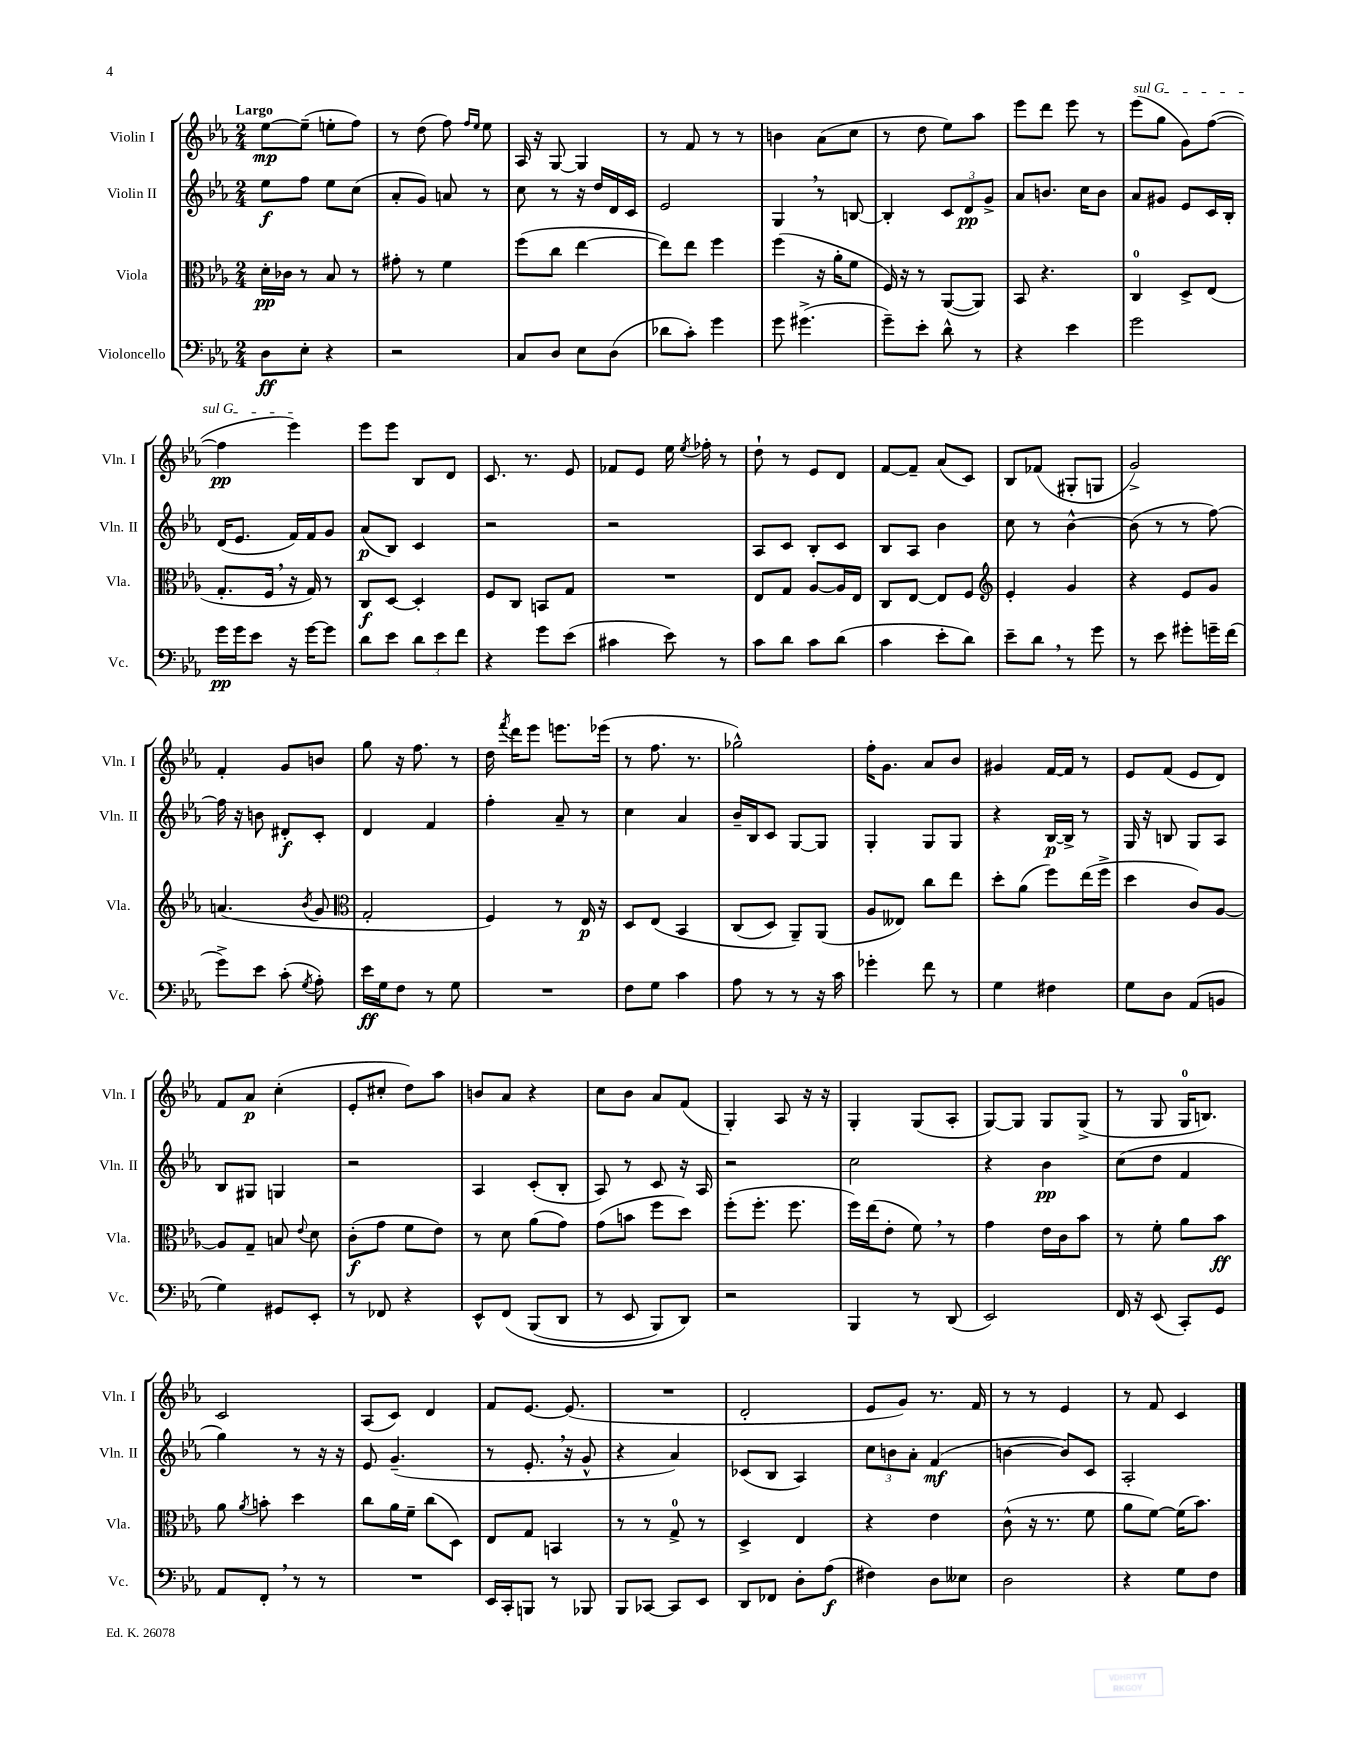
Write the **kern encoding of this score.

**kern	**kern	**kern	**kern
*staff4	*staff3	*staff2	*staff1
*clefF4	*clefC3	*clefG2	*clefG2
*k[b-e-a-]	*k[b-e-a-]	*k[b-e-a-]	*k[b-e-a-]
*M2/4	*M2/4	*M2/4	*M2/4
8D	16d'	8ee-	[8ee-
.	16c-	.	.
8E-'	8r	8ff	(8ee-~]
4r	8B-	8ee-	8ee'
.	8r	(8cc	8ff)
=	=	=	=
2r	8g#'	8a-'	8r
.	8r	8g)	(8dd
.	4f	8a	8ff)
.	.	.	16qqff
.	.	.	16qqee-
.	.	8r	8ee-
=	=	=	=
8C	(8ff	8cc	16A-
.	.	.	16r
8D	8cc	8r	[8G
8E-	[4ee-	16r	4G]
.	.	16dd	.
(8D	.	16d	.
.	.	16c	.
=	=	=	=
8d-	8ee-])	2e-	8r
8c')	8ee-	.	8f
4g	4ff	.	8r
.	.	.	8r
=	=	=	=
8g	(4ff	4G	4b
(4.g#^	.	.	.
.	16r	8r	(8a-
.	16a-'	.	.
.	8f	[8B	8cc
=	=	=	=
8g~)	16F)	4B']	8r
.	16r	.	.
8e-'	8r	.	8dd
8d^^	([8AA-	12c	8ee-)
.	.	12d	.
8r	8AA-])	.	8aa-
.	.	12g^	.
=	=	=	=
4r	8BB-	8a-	8eee-
.	4.r	8.b	8ddd
4e-	.	.	8eee-
.	.	16cc	.
.	.	8b	8r
=	=	=	=
2g	4C	8a-	(8eee-
.	.	8g#	8gg
.	8D^	8e-	8g)
.	(8E-	16c	([8ff
.	.	16B-'	.
=	=	=	=
16g	8.G'	(16d	4ff]
16g	.	8.e-	.
8e-	.	.	.
.	16F	.	.
16r	16r	16f)	4eee-)
[16g	16G)	16f	.
8g]	8r	8g	.
=	=	=	=
8d	8C	(8a-	8eee-
8e-	[8D	8B-)	8eee-
12d	4D']	4c	8B-
12e-	.	.	.
.	.	.	8d
12f	.	.	.
=	=	=	=
4r	8F	2r	8.c
.	8C	.	.
.	.	.	8.r
8g	8BB	.	.
(8e-	8G	.	8e-
=	=	=	=
4c#	2r	2r	8f-
.	.	.	8e-
8e-)	.	.	16ee-
.	.	.	8qee-
.	.	.	16ff-'
8r	.	.	8r
=	=	=	=
8c	8E-	8A-	8dd`
8d	8G	8c	8r
8c	[8A-	8B-'	8e-
(8d	16A-]	8c	8d
.	16E-	.	.
=	=	=	=
4c	8C	8B-	[8f
.	[8E-	8A-	8f~]
8e-'	8E-]	4b-	(8a-
8d)	8F	.	8c)
=	=	=	=
*	*clefG2	*	*
8e-~	4e-'	8cc	8B-
8d	.	8r	(8f-
8r	4g	[4b-^^	8G#'
8g	.	.	8G
=	=	=	=
8r	4r	(8b-]	2g^)
8e-	.	8r	.
8g#'	8e-	8r	.
16g~	8g	[8ff)	.
(16f	.	.	.
=	=	=	=
8g^)	(4.a	16ff]	4f'
.	.	16r	.
8e-	.	8b	.
(8c'	.	8d#'	8g
8qG	8qb-	.	.
8A-')	8g	8c'	8b
=	=	=	=
*	*clefC3	*	*
16e-	2G'	4d	8gg
16G	.	.	.
8F	.	.	16r
.	.	.	8.ff
8r	.	4f	.
8G	.	.	8r
=	=	=	=
2r	4F)	4ff'	16dd
.	.	.	8qfff
.	.	.	16ddd
.	.	.	8eee-
.	8r	8a-~	8.eee
.	16E-	8r	.
.	16r	.	(16eee-
=	=	=	=
8F	8D	4cc	8r
8G	&(8E-	.	8.ff
4c	4BB-	4a-	.
.	.	.	8.r
=	=	=	=
8A-	(8C	16b-~	2gg-^^)
.	.	16B-	.
8r	8D)	8c	.
8r	8AA-~&)	[8G	.
16r	(8AA-	8G]	.
16c	.	.	.
=	=	=	=
4g-'	8A-	4G'	16ff'
.	.	.	8.g
.	8E--)	.	.
8f	8cc	8G	8a-
8r	8ee-	8G	8b-
=	=	=	=
4G	8dd'	4r	4g#
.	(8a-	.	.
4F#	8ff)	[16B-	[16f
.	.	16B-^]	16f]
.	(16ee-	8r	8r
.	16ff^	.	.
=	=	=	=
8G	4dd	16G	8e-
.	.	16r	.
8D	.	8B	(8f
(8AA-	8c)	8G	8e-
8BB	[8A-	8A-	8d)
=	=	=	=
4G)	8A-]	8B-	8f
.	8G~	8G#	8a-
8GG#	8B	4G	(4cc'
.	8qqe-	.	.
8EE-'	8d	.	.
=	=	=	=
8r	(8c'	2r	8e-'
8FF-	8g	.	8cc#'
4r	8f	.	8dd)
.	8e-)	.	8aa-
=	=	=	=
8EE-^^	8r	4A-	8b
&(8FF	8d	.	8a-
(8BBB-	(8a-	(8c'	4r
8DD	8g)	8B-'	.
=	=	=	=
8r	(8g	8A-)	8cc
8EE-	8b	8r	8b-
8BBB-)	8ff	8c	8a-
8DD&)	8dd)	16r	(8f
.	.	16A-	.
=	=	=	=
2r	(8ff'	2r	4G')
.	8.ff'	.	.
.	.	.	8A-
.	8.ff	.	.
.	.	.	16r
.	.	.	16r
=	=	=	=
4BBB-	16ff)	2cc	4G'
.	(16ee-	.	.
.	8e-'	.	.
8r	8f)	.	(8G
(8DD	8r	.	8A-'
=	=	=	=
2EE-)	4g	4r	[8G)
.	.	.	8G]
.	16e-	4b-	8G
.	16c	.	.
.	8b-	.	(8G^
=	=	=	=
16FF	8r	(8cc	8r
16r	.	.	.
(8EE-	8f'	8dd	8G
8CC')	8a-	4f	16G
.	.	.	8.B)
8GG	8b-	.	.
=	=	=	=
8AA-	8a-	4gg)	2c
.	8qa-	.	.
8FF'	8b'	.	.
8r	4dd	8r	.
8r	.	16r	.
.	.	16r	.
=	=	=	=
2r	8cc	8e-	(8A-
.	16a-	(4.g~	8c)
.	16f~	.	.
.	(8cc	.	4d
.	8D)	.	.
=	=	=	=
16EE-	8E-	8r	8f
16CC'	.	.	.
8BBB	8G	8.e-'	[8.e-
8r	4BB	.	.
.	.	16r	(8.e-]
8BBB-	.	8g^^	.
=	=	=	=
8BBB-	8r	4r	2r
[8CC-	8r	.	.
8CC-]	8G^	4a-)	.
8EE-	8r	.	.
=	=	=	=
8DD	4D^	(8c-	2d'
8FF-	.	8B-	.
8D'	4E-	4A-)	.
(8A-	.	.	.
=	=	=	=
4F#)	4r	12cc	8e-
.	.	12b	.
.	.	.	8g)
.	.	12a-'	.
8D	4e-	(4f	8.r
8E--	.	.	.
.	.	.	16f
=	=	=	=
2D	(8c^^	[4b	8r
.	16r	.	8r
.	8.r	.	.
.	.	8b])	4e-
.	8f	8c	.
=	=	=	=
4r	8a-	2A-'	8r
.	[8f)	.	8f
8G	(16f]	.	4c
.	8.b-)	.	.
8F	.	.	.
==	==	==	==
*-	*-	*-	*-
